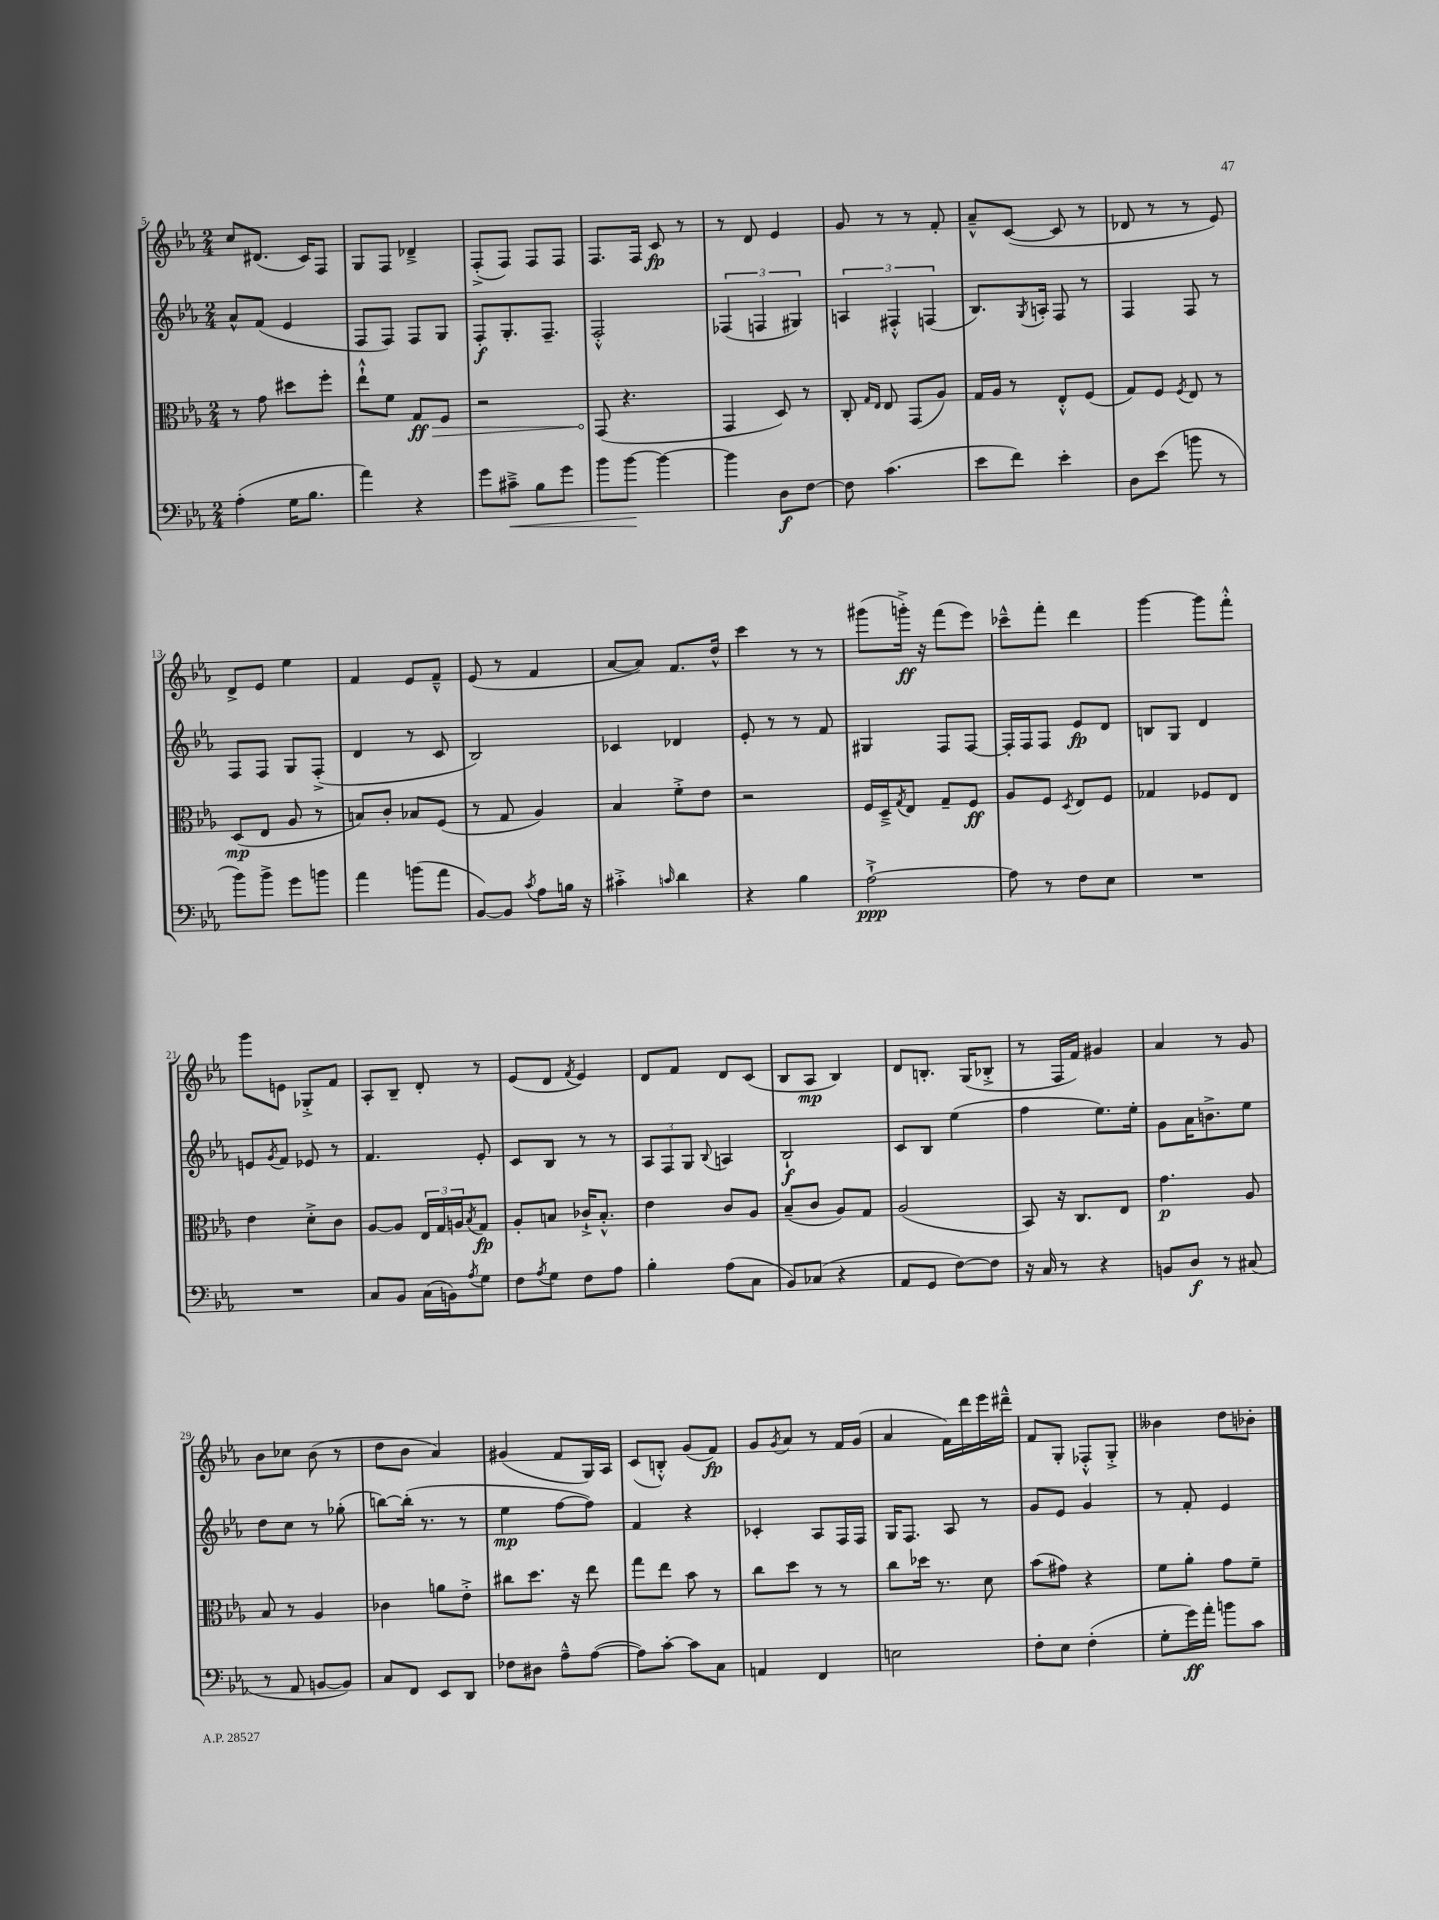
<<
\new StaffGroup <<
\new Staff = "s0" {
    \clef treble \key ees \major \numericTimeSignature \time 2/4
    c''8 dis'8.( c'16) f8 |
    g8 f8 des'4---> |
    f8-.->( f8) f8 f8 |
    f8. f16 c'8\fp r8 |
    r8 d'8 ees'4 |
    g'8 r8 r8 f'8-. |
    aes'8---^ c'8~( c'8 r8 |
    des'8 r8 r8 ees'8) |
    d'8-> ees'8 ees''4 |
    f'4 ees'8 f'8---^ |
    ees'8( r8 f'4 |
    aes'8~ aes'8) f'8. d''16-^ |
    c'''4 r8 r8 |
    gis'''8( g'''16-.->\ff) r16 f'''8( ees'''8) |
    ces'''8---^ f'''8-. d'''4 |
    g'''4~ g'''8 f'''8-.-^ |
    g'''8 e'8 ges8-.-> f'8 |
    aes8-. bes8-- d'8-. r8 |
    ees'8( d'8 \acciaccatura { f'8 } ees'4) |
    d'8 f'8 d'8 c'8( |
    bes8 aes8\mp bes4) |
    d'8 b8.-. g16( bes8-.-> |
    r8 f16 f'16) gis'4 |
    aes'4 r8 g'8 |
    bes'8 ces''8 bes'8( r8 |
    d''8 bes'8 aes'4) |
    gis'4( f'8 g16) aes16 |
    c'8( b8-.-^) g'8( f'8\fp) |
    g'8 \acciaccatura { g'8 } aes'8 r8 f'16 g'16( |
    aes'4 f'16) d'''16 ees'''16 dis'''16---^ |
    f'8 g8-. fes8-.-^ g8-.-> |
    beses'4 d''8 bes'8-. \bar "|." |
}
\new Staff = "s1" {
    \clef treble \key ees \major \numericTimeSignature \time 2/4
    aes'8-^ f'8( ees'4 |
    f8 f8) f8 g8 |
    f8-.\f g8.-. f8.-- |
    f2-.-^ |
    \tuplet 3/2 { fes4( f4 gis4) } |
    \tuplet 3/2 { a4 fis4-.-^ f4( } |
    bes8.) \acciaccatura { g8 } a16-. f8 r8 |
    f4 f8 r8 |
    f8 f8 g8 f8-.->( |
    d'4 r8 c'8 |
    bes2) |
    ces'4 des'4 |
    ees'8-. r8 r8 f'8 |
    gis4 f8 f8~ |
    f16-. f16 f8 ees'8\fp d'8 |
    b8 g8 d'4 |
    e'8 \acciaccatura { g'8 } f'8 ees'8 r8 |
    f'4. ees'8-. |
    c'8 bes8 r8 r8 |
    \tuplet 3/2 { aes8 f8 g8 } \appoggiatura { bes8 } a4 |
    bes2-!\f |
    c'8 bes8 ees''4( |
    f''4 ees''8.) ees''16-. |
    g'8 aes'16 b'8.-> ees''8 |
    d''8 c''8 r8 ges''8-.( |
    b''8~) b''16-.( r8. r8 |
    ees''4\mp f''8~ f''8) |
    f'4 r4 |
    ces'4-. aes8 f16 f16 |
    g16 f8. aes8 r8 |
    g'8 ees'8 g'4 |
    r8 f'8-. ees'4 \bar "|." |
}
\new Staff = "s2" {
    \clef alto \key ees \major \numericTimeSignature \time 2/4
    r8 g'8 dis''8 f''8-. |
    ees''8-!-^ f'8 \once \override Hairpin.circled-tip = ##t g8\ff\> f8 |
    r2 |
    g,8\!( r4. |
    g,4 d8) r8 |
    c8-. \grace { g16 ees16 } ees8 g,8( aes8) |
    g16 aes16 r8 ees8-.-^ f8( |
    g8) f8 \acciaccatura { f8 } ees8 r8 |
    d8\mp( ees8 aes8 r8 |
    b8) c'8-. bes8 f8( |
    r8 g8 aes4) |
    bes4 f'8-.-> ees'8 |
    r2 |
    f16 d16---> \acciaccatura { g8 } ees8 g8-- f8\ff |
    aes8 f8 \acciaccatura { d8 } ees8 f8 |
    ges4 fes8 ees8 |
    ees'4 d'8-.-> c'8 |
    aes8~ aes8 \tuplet 3/2 { ees16 g16 a16 } \acciaccatura { bes8 } g8\fp |
    aes8-. b8 ces'16-!-> b8.-.-^ |
    ees'4 c'8 aes8 |
    bes8--( c'8 aes8) g8 |
    aes2( |
    bes,8) r16 c8. ees8 |
    g'4.\p aes8 |
    bes8 r8 aes4 |
    ces'4 a'8 ees'8-.-> |
    cis''8 d''8. r16 ees''8 |
    g''8 ees''8 bes'8 r8 |
    c''8 d''8 r8 r8 |
    c''8 des''16 r8. d'8 |
    bes'8( gis'8) r4 |
    f'8 aes'8-. g'8 f'8-- \bar "|." |
}
\new Staff = "s3" {
    \clef bass \key ees \major \numericTimeSignature \time 2/4
    aes4-.( g16 bes8. |
    aes'4) r4 |
    g'8 cis'8--->\< bes8 g'8 |
    bes'8 bes'8~\! bes'4~ |
    bes'4 d8\f f8~ |
    f8 c'4.( |
    ees'8 f'8) ees'4-. |
    d8 ees'8( b'8 r8 |
    bes'8) bes'8-> g'8 b'8 |
    aes'4 b'8( aes'8 |
    bes,8~) bes,8 \acciaccatura { c'8 } aes8 b16 r16 |
    cis'4-.-> \grace { c'16 } d'4 |
    r4 bes4 |
    aes2~-!->\ppp |
    aes8 r8 f8 ees8 |
    R2 |
    R2 |
    c8 bes,8 c16( b,16) \acciaccatura { aes8 } g8 |
    f8 \acciaccatura { aes8 } g8 f8 aes8 |
    bes4-. aes8( c8 |
    bes,8) ces8( r4 |
    aes,8 g,8 f8~) f8 |
    r16 c16 r8 r4 |
    b,8 d8\f r8 cis8( |
    r8 aes,8 b,8~ b,8) |
    c8 f,8 ees,8 d,8 |
    fes8 dis8 aes8---^ aes8~( |
    aes8) c'8~-. c'8 c8 |
    a,4 f,4 |
    e2 |
    f8-. ees8 f4-.( |
    g8-. g'16\ff) aes'16-. b'8 c'8 \bar "|." |
}
>>
>>
\layout { \context { \Score currentBarNumber = #5 } }
